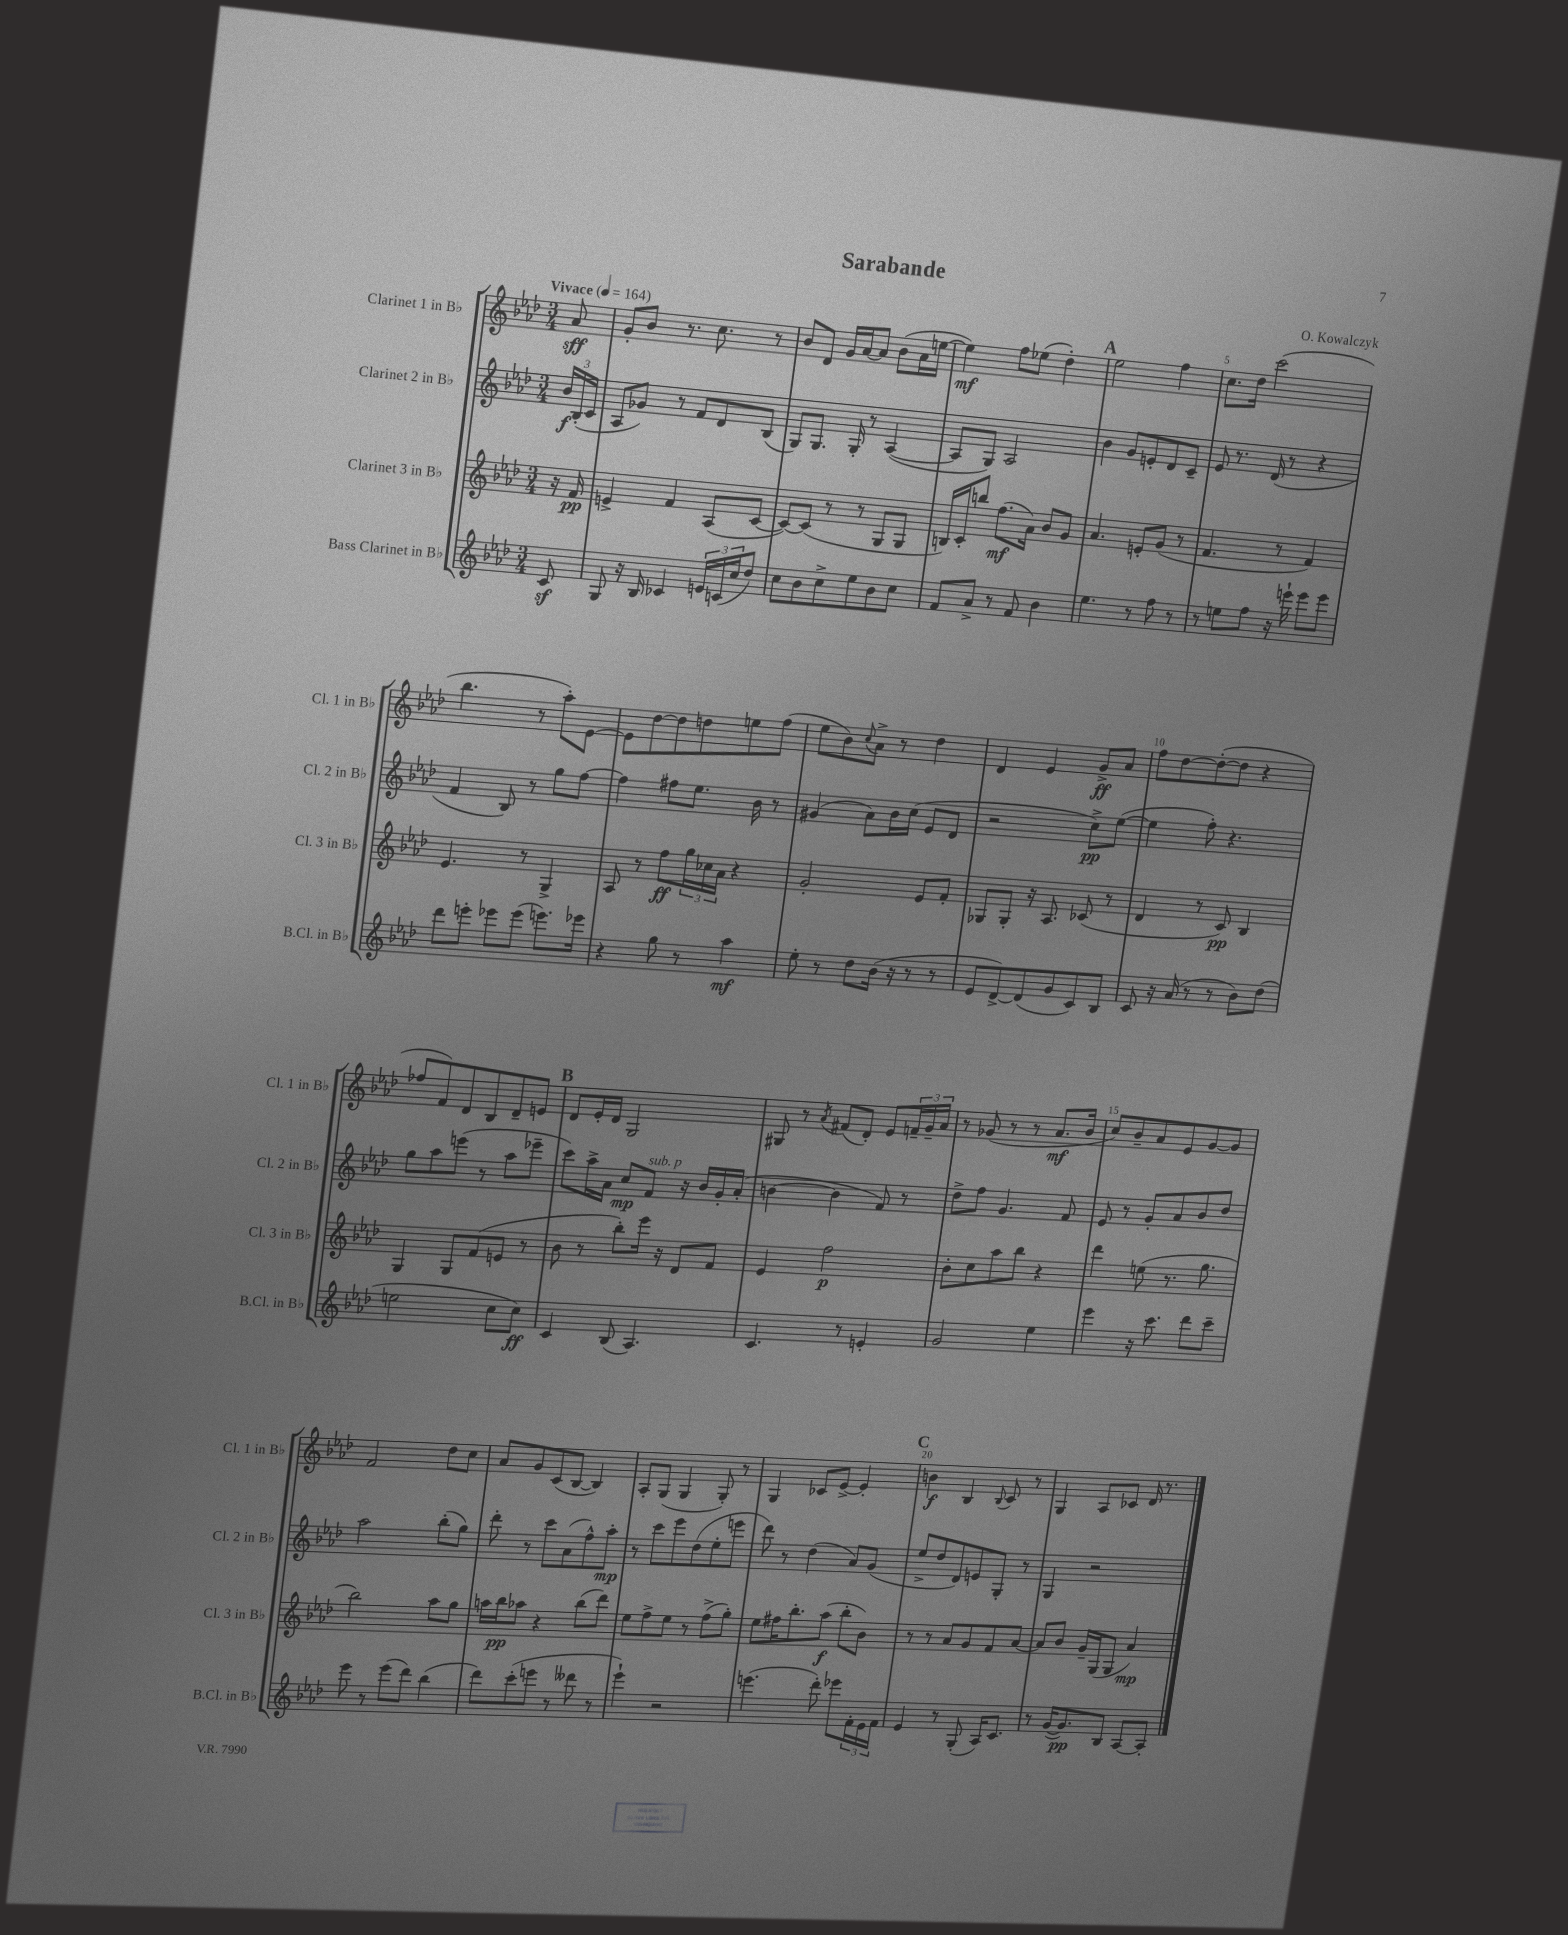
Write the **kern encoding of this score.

**kern	**dynam	**kern	**dynam	**kern	**dynam	**kern	**dynam
*part4	*part4	*part3	*part3	*part2	*part2	*part1	*part1
*staff4	*staff4	*staff3	*staff3	*staff2	*staff2	*staff1	*staff1
*I"Bass Clarinet in B♭	*	*I"Clarinet 3 in B♭	*	*I"Clarinet 2 in B♭	*	*I"Clarinet 1 in B♭	*
*I'B.Cl. in B♭	*	*I'Cl. 3 in B♭	*	*I'Cl. 2 in B♭	*	*I'Cl. 1 in B♭	*
*clefG2	*	*clefG2	*	*clefG2	*	*clefG2	*
*k[b-e-a-d-]	*	*k[b-e-a-d-]	*	*k[b-e-a-d-]	*	*k[b-e-a-d-]	*
*M3/4	*	*M3/4	*	*M3/4	*	*M3/4	*
*MM164	*	*MM164	*	*MM164	*	*MM164	*
=	=	=	=	=	=	=	=
!	!	!	!	!	!	!LO:TX:a:B:t=Vivace	!
8cz/	.	16r	.	24b-/LL	f	8a-/	sff
.	.	.	.	(24B-'/	.	.	.
.	.	16f/	pp	.	.	.	.
.	.	.	.	24c/JJ	.	.	.
=1	=1	=1	=1	=1	=1	=1	=1
8G/	.	4en^/	.	8A-/L	.	8g'/L	.
16r	.	.	.	8g-X/J)	.	8b-/J	.
16B-/	.	.	.	.	.	.	.
4c-X/	.	4f/	.	8r	.	8.r	.
.	.	.	.	8f/L	.	.	.
.	.	.	.	.	.	8.cc\	.
24en/LL	.	(8A-/L	.	8d-/	.	.	.
(24cn/	.	.	.	.	.	.	.
24cc/J	.	.	.	.	.	.	.
8dd-/J)	.	[8c/J	.	(8B-/J	.	8r	.
=2	=2	=2	=2	=2	=2	=2	=2
8cc\L	.	8c/L_)	.	8G/L)	.	8b-/L	.
8b-\	.	(8c/J]	.	8.G/J	.	8d-/J	.
8cc^\	.	8r	.	.	.	16g/LL	.
.	.	.	.	16G'/	.	[16a-/J	.
8ee-\	.	8r	.	8r	.	8a-/J]	.
8b-\	.	8G/L	.	([4A-/	.	(8b-\L	.
8cc\J	.	8G/J	.	.	.	16a-\L	.
.	.	.	.	.	.	[16een\JJ	.
=3	=3	=3	=3	=3	=3	=3	=3
8f/L	.	16Bn/LL)	.	8A-/L]	.	4ee\])	mf
.	.	16c'/J	.	.	.	.	.
8a-^/J	.	8bbn/J	.	8G/J)	.	.	.
8r	.	(8.ff\L	mf	2A-/	.	8ff\L	.
8f/	.	.	.	.	.	(8ee-X\J	.
.	.	16a-\Jk)	.	.	.	.	.
4b-\	.	8b-/L	.	.	.	4dd-'\)	.
.	.	8g/J	.	.	.	.	.
!!LO:REH:place=s1:t=A
=4	=4	=4	=4	=4	=4	=4	=4
4.ee-\	.	4.a-/	.	4b-\	.	2ee-\	.
.	.	.	.	8g/L	.	.	.
8r	.	8en'/L	.	8en'/	.	.	.
8ff\	.	(8g/J	.	8d-/	.	4ff\	.
8r	.	8r	.	8c~/J	.	.	.
=5	=5	=5	=5	=5	=5	=5	=5
8r	.	4.f/	.	8e-/	.	8.cc\L	.
8een\L	.	.	.	8.r	.	.	.
.	.	.	.	.	.	16dd-\Jk	.
8ff\J	.	.	.	.	.	(2ccc\	.
.	.	.	.	(16d-/	.	.	.
16r	.	8r	.	8r	.	.	.
16eeen`\	.	.	.	.	.	.	.
8eee\L	.	4f/)	.	4r	.	.	.
8eee\J	.	.	.	.	.	.	.
!!LO:LB:g=z
=6	=6	=6	=6	=6	=6	=6	=6
8ddd-\L	.	4.e-/	.	4f/	.	4.bb-\	.
8eeen'\J	.	.	.	.	.	.	.
8eee-X\L	.	.	.	8B-/)	.	.	.
(8eee-\J	.	8r	.	8r	.	8r	.
8.eeen\L)	.	4G^/	.	8gg\L	.	8aa-'\L)	.
.	.	.	.	[8ff\J	.	[8e-\J	.
16eee-X\Jk	.	.	.	.	.	.	.
=7	=7	=7	=7	=7	=7	=7	=7
4r	.	8A-/	.	4ff\]	.	8e-\L]	.
.	.	8r	.	.	.	[8dd-\	.
8gg\	.	8ff\L	ff	8ff#X\L	.	8dd-\]	.
8r	.	24gg\L	.	8.ee-\J	.	8ddn\	.
.	.	24cc-X\	.	.	.	.	.
.	.	24a-\JJ	.	.	.	.	.
4aa-\	mf	4r	.	.	.	8een\	.
.	.	.	.	16b-\	.	.	.
.	.	.	.	8r	.	(8ff\J	.
=8	=8	=8	=8	=8	=8	=8	=8
8ee-'\	.	2g'/	.	(4g#X/	.	8ee-\L	.
8r	.	.	.	.	.	8b-\)	.
.	.	.	.	.	.	8qqcc/	.
8dd-\L	.	.	.	8a-\L)	.	8a-^\J	.
(16b-\Jk	.	.	.	16b-\L	.	8r	.
16r	.	.	.	(16cc\JJ	.	.	.
8r	.	8e-/L	.	8e-/L	.	4dd-\	.
8r	.	8f'/J	.	8d-/J	.	.	.
=9	=9	=9	=9	=9	=9	=9	=9
8e-/L	.	8G-X/L	.	2r	.	4d-/	.
[8d-^/)	.	8G-'/J	.	.	.	.	.
(8d-/]	.	16r	.	.	.	4e-/	.
.	.	8.A-/	.	.	.	.	.
8g/	.	.	.	.	.	.	.
8c/)	.	(8c-X/	.	8cc^\L)	pp	8g^/L	ff
8B-/J	.	8r	.	([8ee-\J	.	8a-/J	.
=10	=10	=10	=10	=10	=10	=10	=10
8c/	.	4d-/	.	4ee-\]	.	8ff\L	.
16r	.	.	.	.	.	[8dd-\	.
(16a-/	.	.	.	.	.	.	.
8r	.	8r	.	8ff'\)	.	(8dd-'\_	.
8r	.	8c/)	pp	4.r	.	8dd-\J]	.
8b-\L)	.	4B-/	.	.	.	4r	.
(8dd-\J	.	.	.	.	.	.	.
!!LO:LB:g=z
=11	=11	=11	=11	=11	=11	=11	=11
2een\	.	4G/	.	8gg\L	.	8ff-X/L	.
.	.	.	.	8aa-\	.	8f/)	.
.	.	8G/L	.	(8eeen\J	.	8d-/	.
.	.	(8f/	.	8r	.	8B-/	.
8cc\L	.	8en/J	.	8aa-\L	.	8d-~/	.
8cc\J)	ff	8r	.	8eee-X~\J	.	8en/J	.
!!LO:REH:place=s1:t=B
=12	=12	=12	=12	=12	=12	=12	=12
4c/	.	8b-\	.	8ccc\L)	.	8d-/L	.
.	.	8r	.	16aa-^\L	.	16e-'/L	.
.	.	.	.	16a-\JJ	.	16d-/JJ	.
(8B-/	.	8bb-'\L)	.	8cc/L	mp	2G/	.
!	!	!	!	!LO:TX:a:i:t=sub. p	!	!	!
4.A-/)	.	16eee-\Jk	.	8f/J	.	.	.
.	.	16r	.	.	.	.	.
.	.	8d-/L	.	16r	.	.	.
.	.	.	.	16b-/LL	.	.	.
.	.	8f/J	.	16g'/	.	.	.
.	.	.	.	(16a-'/JJ	.	.	.
=13	=13	=13	=13	=13	=13	=13	=13
4.c/	.	4e-/	.	[4bn\	.	8G#X/	.
.	.	.	.	.	.	8r	.
.	.	.	.	.	.	8qa-/	.
.	.	2ff\	p	4b\]	.	(8f#X/L	.
8r	.	.	.	.	.	8d-'/J)	.
4en'/	.	.	.	8f/)	.	8e-/L	.
.	.	.	.	8r	.	24fn~/L	.
.	.	.	.	.	.	24g~/	.
.	.	.	.	.	.	24a-/JJ	.
=14	=14	=14	=14	=14	=14	=14	=14
2g/	.	8b-'\L	.	8dd-^\L	.	8r	.
.	.	8cc\	.	8ff\J	.	(8g-X/	.
.	.	8aa-\	.	4.g/	.	8r	.
.	.	8bb-\J	.	.	.	8r	.
4ee-\	.	4r	.	.	.	8.a-/L	mf
.	.	.	.	8f/	.	.	.
.	.	.	.	.	.	16b-/Jk	.
=15	=15	=15	=15	=15	=15	=15	=15
4eee-\	.	4ddd-\	.	8e-/	.	8cc/L)	.
.	.	.	.	8r	.	8b-~/	.
16r	.	(8een\	.	8g'/L	.	8a-/	.
8.ccc\	.	.	.	.	.	.	.
.	.	8.r	.	8a-/	.	8e-/	.
8ddd-\L	.	.	.	8b-/	.	[8g/	.
.	.	8.gg\	.	.	.	.	.
8ccc~\J	.	.	.	8dd-/J	.	8g/J]	.
!!LO:LB:g=z
=16	=16	=16	=16	=16	=16	=16	=16
8eee-\	.	2bb-\)	.	2aa-\	.	2f/	.
8r	.	.	.	.	.	.	.
(8eee-\L	.	.	.	.	.	.	.
8ddd-\J)	.	.	.	.	.	.	.
(4bb-\	.	8aa-\L	.	(8bb-'\L	.	8dd-\L	.
.	.	8gg\J	.	8gg\J)	.	8cc\J	.
=17	=17	=17	=17	=17	=17	=17	=17
8ddd-\L)	.	16aan\LL	.	8ddd-'\	.	8a-/L	.
.	.	16bb-\J	pp	.	.	.	.
(8ccc'\	.	8aa-X\J	.	8r	.	8g/	.
8eeen\J	.	4r	.	8ccc\L	.	(8c/	.
8r	.	.	.	(8a-\	.	[8B-/J	.
8ddd--X\	.	(8bb-\L	.	8ff^^\)	.	4B-/])	.
8r	.	8ddd-\J)	.	8aa-'\J	mp	.	.
=18	=18	=18	=18	=18	=18	=18	=18
4eee-`\)	.	8ee-\L	.	8r	.	8A-'/L	.
.	.	8ff^\	.	8ccc\L	.	(8G/J	.
2r	.	8ee-\J	.	8eee-\	.	4G/	.
.	.	8r	.	(8dd-\	.	.	.
.	.	(8ff^\L	.	8ee-'\	.	8G'/)	.
.	.	8gg'\J)	.	8eeen\J	.	8r	.
=19	=19	=19	=19	=19	=19	=19	=19
(4.eeen\	.	8ee-\L	.	8ddd-\)	.	4G/	.
.	.	16ff#X\K	.	8r	.	.	.
.	.	8.bb-'\	.	.	.	.	.
.	.	.	.	(4dd-\	.	8c-X/L	.
8ddd-'\)	.	(8aa-\J	f	.	.	[8e-^/J	.
8eee-X\L	.	8bb-'\L	.	8a-/L)	.	4e-'/]	.
24f'\L	.	8b-\J)	.	(8g/J	.	.	.
24e-\	.	.	.	.	.	.	.
24f\JJ	.	.	.	.	.	.	.
!!LO:REH:place=s1:t=C
=20	=20	=20	=20	=20	=20	=20	=20
4e-/	.	8r	.	8ee-^/L	.	4bn\	f
.	.	8r	.	8dd-/	.	.	.
8r	.	8a-/L	.	8d-/)	.	4B-/	.
(8G'/	.	8g/	.	8en/	.	.	.
.	.	.	.	.	.	8qqB-/	.
16A-/KL)	.	8f/	.	8G'/J	.	8c/	.
8.c/J	.	.	.	.	.	.	.
.	.	[8a-/J	.	8r	.	8r	.
=21	=21	=21	=21	=21	=21	=21	=21
8r	.	8a-/L]	.	4G/	.	4G/	.
([16g/KL	.	8b-/J	.	.	.	.	.
8.g/])	pp	.	.	.	.	.	.
.	.	16g~/LL	.	2r	.	8A-/L	.
.	.	(16G/J	.	.	.	.	.
8B-/J	.	8G/J	.	.	.	8c-X/J	.
[8A-/L	.	4a-/)	mp	.	.	16d-/	.
.	.	.	.	.	.	8.r	.
8A-'/J]	.	.	.	.	.	.	.
==	==	==	==	==	==	==	==
*-	*-	*-	*-	*-	*-	*-	*-
